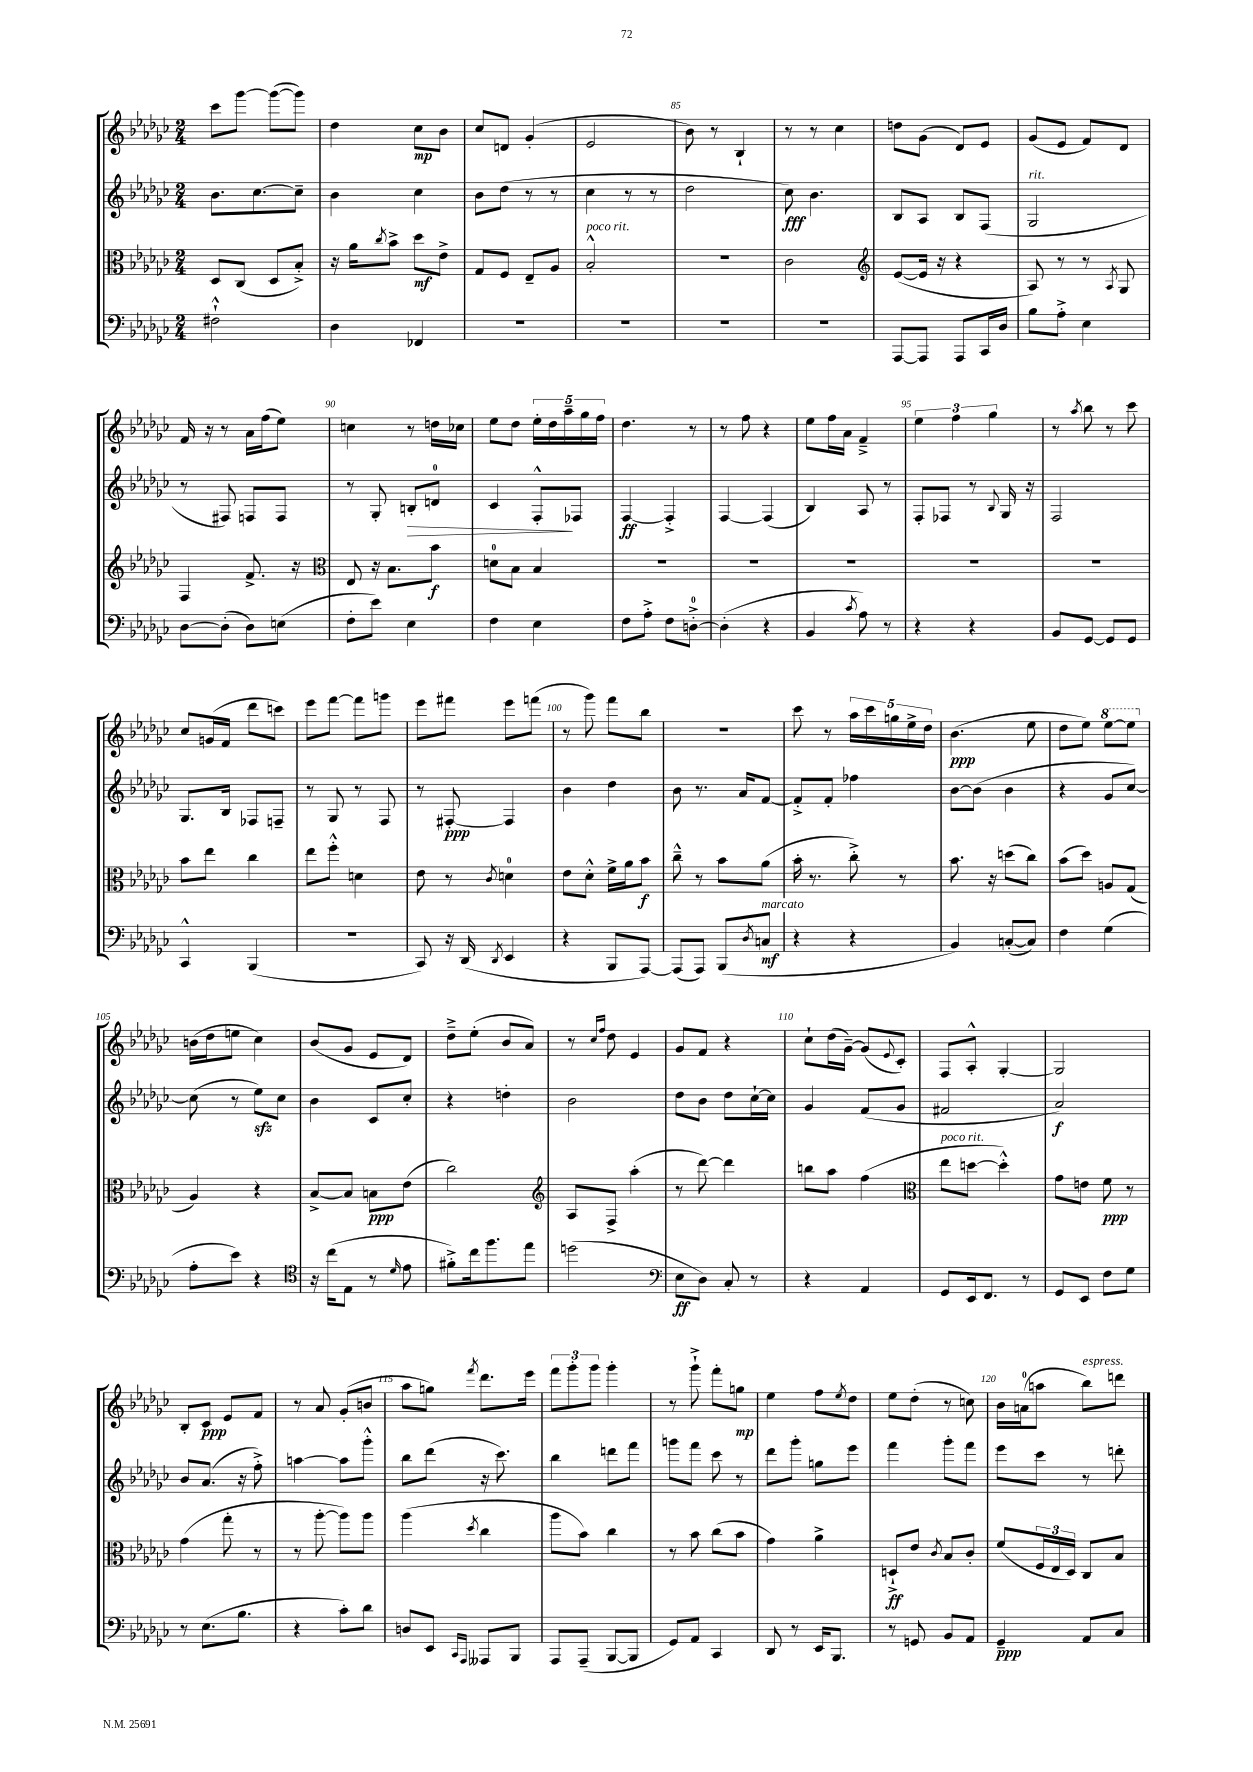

**kern	**kern	**kern	**kern
*staff4	*staff3	*staff2	*staff1
*clefF4	*clefC3	*clefG2	*clefG2
*k[b-e-a-d-g-c-]	*k[b-e-a-d-g-c-]	*k[b-e-a-d-g-c-]	*k[b-e-a-d-g-c-]
*M2/4	*M2/4	*M2/4	*M2/4
2F#`^^\	8D-/L	8.b-\L	8ccc-\L
.	(8C-/J	.	[8ggg-\J
.	.	[8.cc-\	.
.	8D-/L	.	(8ggg-\_L
.	8B-'^/J)	8cc-~\]J	8ggg-\]J)
=	=	=	=
4D-\	16r	4b-\	4dd-\
.	16a-\LK	.	.
.	8qcc-/	.	.
.	8b-^\J	.	.
4FF-/	8dd-\L	4cc-\	8cc-\L
.	8e-^\J	.	8b-\J
=	=	=	=
2r	8G-/L	8b-\L	8cc-/L
.	8F/J	(8dd-\J	8d/J
.	8E-~/L	8r	(4g-'/
.	8A-/J	8r	.
=	=	=	=
2r	2B-'^^/	4cc-\	2e-/
.	.	8r	.
.	.	8r	.
=	=	=	=
2r	2r	2dd-\	8b-\)
.	.	.	8r
.	.	.	4B-`/
=	=	=	=
2r	2c-\	8cc-\)	8r
.	.	4.b-\	8r
.	.	.	4cc-\
=	=	=	=
*	*clefG2	*	*
[8AAA-/L	([8e-/L	8B-/L	8dd\L
8AAA-/]J	16e-/]Jk	8A-/J	(8g-\J
.	16r	.	.
8AAA-/L	4r	8B-/L	8d-/L)
16CC-/L	.	(8F/J	8e-/J
16D-/JJ	.	.	.
=	=	=	=
8B-\L	8A-/)	2G-/	(8g-/L
8A-'^\J	8r	.	8e-/J
4E-\	8r	.	8f/L)
.	8qA-/	.	.
.	8G-/	.	8d-/J
=	=	=	=
[8D-\L	4F/	8r	16f/
.	.	.	16r
(8D-'\]J	.	8F#/)	8r
8D-\L)	8.f^/	8F/L	16a-\LL
.	.	.	(16ff\J
(8E\J	.	8F/J	8ee-\J)
.	16r	.	.
=	=	=	=
*	*clefC3	*	*
8F'\L	8E-/	8r	4cc\
8e-\J)	16r	8G-'/	.
.	8.B-\L	.	.
4E-\	.	8B'/L	8r
.	8b-\J	8d/J	16dd\LL
.	.	.	16cc-\JJ
=	=	=	=
4F\	8d\L	4c-/	8ee-\L
.	8B-\J	.	8dd-\J
4E-\	4B-/	8F'^^/L	20ee-'\LL
.	.	.	20dd-\
.	.	.	20aa-~\
.	.	8F-/J	.
.	.	.	20gg-\
.	.	.	20ff\JJ
=	=	=	=
8F\L	2r	[4F/	4.dd-\
8A-'^\J	.	.	.
8F\L	.	4F'^/]	.
[8D'^\J	.	.	8r
=	=	=	=
(4D'\]	2r	[4F/	8r
.	.	.	8ff\
4r	.	(4F/]	4r
=	=	=	=
4BB-/	2r	4B-/)	8ee-\L
.	.	.	16ff\L
.	.	.	16a-\JJ
8qc-/	.	.	.
8A-\)	.	8A-/	4f~^/
8r	.	8r	.
=	=	=	=
4r	2r	8F'/L	6ee-\
.	.	8F-/J	.
.	.	.	6ff\
4r	.	8r	.
.	.	.	6gg-\
.	.	8qqB-/	.
.	.	16G-/	.
.	.	16r	.
=	=	=	=
8BB-/L	2r	2F/	8r
.	.	.	8qaa-/
[8GG-/J	.	.	8bb-\
8GG-/]L	.	.	8r
8GG-/J	.	.	8ccc-\
=	=	=	=
4CC-^^/	8b-\L	8.G-/L	8cc-/L
.	8ee-\J	.	(16g/L
.	.	16B-/Jk	16f/JJ
(4BBB-/	4cc-\	8F-/L	8ddd-\L
.	.	8F~/J	8ccc\J)
=	=	=	=
2r	8ee-\L	8r	8eee-\L
.	8ff'^^\J	8G-/	[8fff\J
.	4d\	8r	8fff\]L
.	.	8F/	8ggg\J
=	=	=	=
8CC-/)	8e-\	8r	8eee-\L
16r	8r	[8F#'/	8fff#\J
(16DD-/	.	.	.
8qDD-/	8qc-/	.	.
4EE-/	4d\	4F#/]	8eee-\L
.	.	.	(8fff\J
=	=	=	=
4r	8e-\L	4b-\	8r
.	8d-'^^\J	.	8ggg-\)
8BBB-/L	16f^\LL	4dd-\	8fff\L
.	16a-\J	.	.
[8AAA-/J)	8b-\J	.	8bb-\J
=	=	=	=
(8AAA-/]L	8cc-~^^\	8b-\	2r
8AAA-/J)	8r	8.r	.
(8BBB-/L	8b-\L	.	.
.	.	16a-/LK	.
8qD-/	.	.	.
8C/J	(8a-\J	[8f/J	.
=	=	=	=
4r	16b-'\	8f'^/]L	8ccc-\
.	8.r	.	.
.	.	8f'/J	8r
4r	8cc-'^\)	4ff-\	20aa-\LL
.	.	.	20ccc-\
.	.	.	20gg\
.	8r	.	.
.	.	.	20ee-^\
.	.	.	20dd-\JJ
=	=	=	=
4BB-/)	8.b-\	[8b-\L	(4.b-\
.	.	(8b-\]J	.
.	16r	.	.
([8C'/L	(8dd\L	4b-\	.
8C/]J)	8cc-\J)	.	8ee-\
=	=	=	=
4F\	(8b-\L	4r	8dd-\L
.	8dd-\J)	.	8ee-\J)
(4G-\	8A/L	8g-/L	[8eee-\L
.	(8G-/J	[8cc-/J)	8eee-\]J
=	=	=	=
8A-'\L	4A-/)	(8cc-\]	(16b\LL
.	.	.	16dd-\J
8e-\J)	.	8r	8ee\J
4r	4r	8ee-\L)	4cc-\)
.	.	8cc-\J	.
=	=	=	=
*clefC4	*	*	*
16r	[8B-^/L	4b-\	(8b-/L
(16cc-\LK	.	.	.
8E-\J	8B-/]J	.	8g-/J
8r	8B\L	8c-/L	8e-/L
16qqd-/	.	.	.
8e-\	(8e-\J	8cc-'/J	8d-/J)
=	=	=	=
8f#'^\L)	2cc-\)	4r	8dd-~^\L
16cc-\k	.	.	(8ee-'\J
8.ff\	.	.	.
.	.	4dd'\	8b-/L
8ee-\J	.	.	8a-/J)
=	=	=	=
*	*clefG2	*	*
(2dd\	8A-/L	2b-\	8r
.	.	.	16qqcc-/LL
.	.	.	16qqff/JJ
.	8F^/J	.	8dd-\
.	(4aa-'\	.	4e-/
=	=	=	=
*clefF4	*	*	*
8E-\L	8r	8dd-\L	8g-/L
8D-\J)	[8ddd-\)	8b-\J	8f/J
8C-'/	4ddd-\]	8dd-\L	4r
8r	.	[16cc-`\L	.
.	.	16cc-\]JJ	.
=	=	=	=
4r	8bb\L	4g-/	8cc-`\L
.	8aa-\J	.	(16dd-\L
.	.	.	[16g-~\JJ)
4AA-/	(4ff\	(8f/L	(8g-/]L
.	.	.	8qqe-/
.	.	8g-/J	8c-'/J)
=	=	=	=
*	*clefC3	*	*
8GG-/L	8ee-\L	2f#/	8F/L
16EE-/k	[8dd\J	.	8A-'^^/J
8.FF/J	.	.	.
.	4dd'^^\])	.	[4G-'/
8r	.	.	.
=	=	=	=
8GG-/L	8g-\L	2a-/)	2G-/]
8EE-/J	8e\J	.	.
8F\L	8f\	.	.
8G-\J	8r	.	.
=	=	=	=
8r	(4g-\	8b-/L	8B-'/L
(8.E-\L	.	(8.a-/J	8c-/J
.	8gg-'\	.	8e-/L
8.B-\J	.	16r	.
.	8r	8ff'^\)	8f/J
=	=	=	=
4r	8r	[4aa\	8r
.	[8aa-'\	.	8a-/
8c-'\L)	8aa-\]L)	8aa\]L	(8g-'/L
8d-\J	8aa-\J	8ggg-'^^\J	8b/J
=	=	=	=
8D/L	(4aa-\	8bb-\L	8aa-\L
8EE-/J	.	(8ddd-\J	8gg\J)
16qqCC-/LL	.	.	.
16qqAAA-/JJ	8qdd-/	.	8qfff/
8AAA--/L	4cc-\	16r	8.ddd-\L
.	.	8.ccc-\)	.
8BBB-/J	.	.	.
.	.	.	16eee-\Jk
=	=	=	=
8AAA-/L	8aa-\L	4bb-\	12fff\L
.	.	.	12ggg-'\
(8AAA-~/J	8b-\J)	.	.
.	.	.	12ggg-\J
[8BBB-/L	4cc-\	8ddd\L	4ggg-'\
8BBB-/]J	.	8fff\J	.
=	=	=	=
8GG-/L)	8r	8ggg\L	8r
8AA-/J	8b-\	8fff\J	8ggg-`^\
4CC-/	(8cc-\L	8ccc-\	8fff'\L
.	8b-\J	8r	8gg\J
=	=	=	=
8DD-/	4g-\)	8ddd-\L	4ee-\
8r	.	8ggg-'\J	.
16EE-/LK	4a-^\	8gg\L	8ff\L
8.BBB-/J	.	.	.
.	.	.	8qee-/
.	.	8eee-\J	8dd-\J
=	=	=	=
8r	8D`^/L	4fff\	8ee-\L
8GG/	8e-/J	.	(8dd-'\J
.	8qc-/	.	.
8BB-/L	8B-/L	8ggg-'\L	8r
8AA-/J	8c-'/J	8fff\J	8cc\)
=	=	=	=
4GG-~/	(8f/L	8eee-\L	16b-\LL
.	.	.	(16a\J
.	24F/L	8ccc-\J	8aa\J
.	24E-/	.	.
.	24D-/JJ)	.	.
8AA-/L	8C-/L	8r	8bb-\L)
8C-/J	8B-/J	8ddd'\	8ddd\J
==	==	==	==
*-	*-	*-	*-
